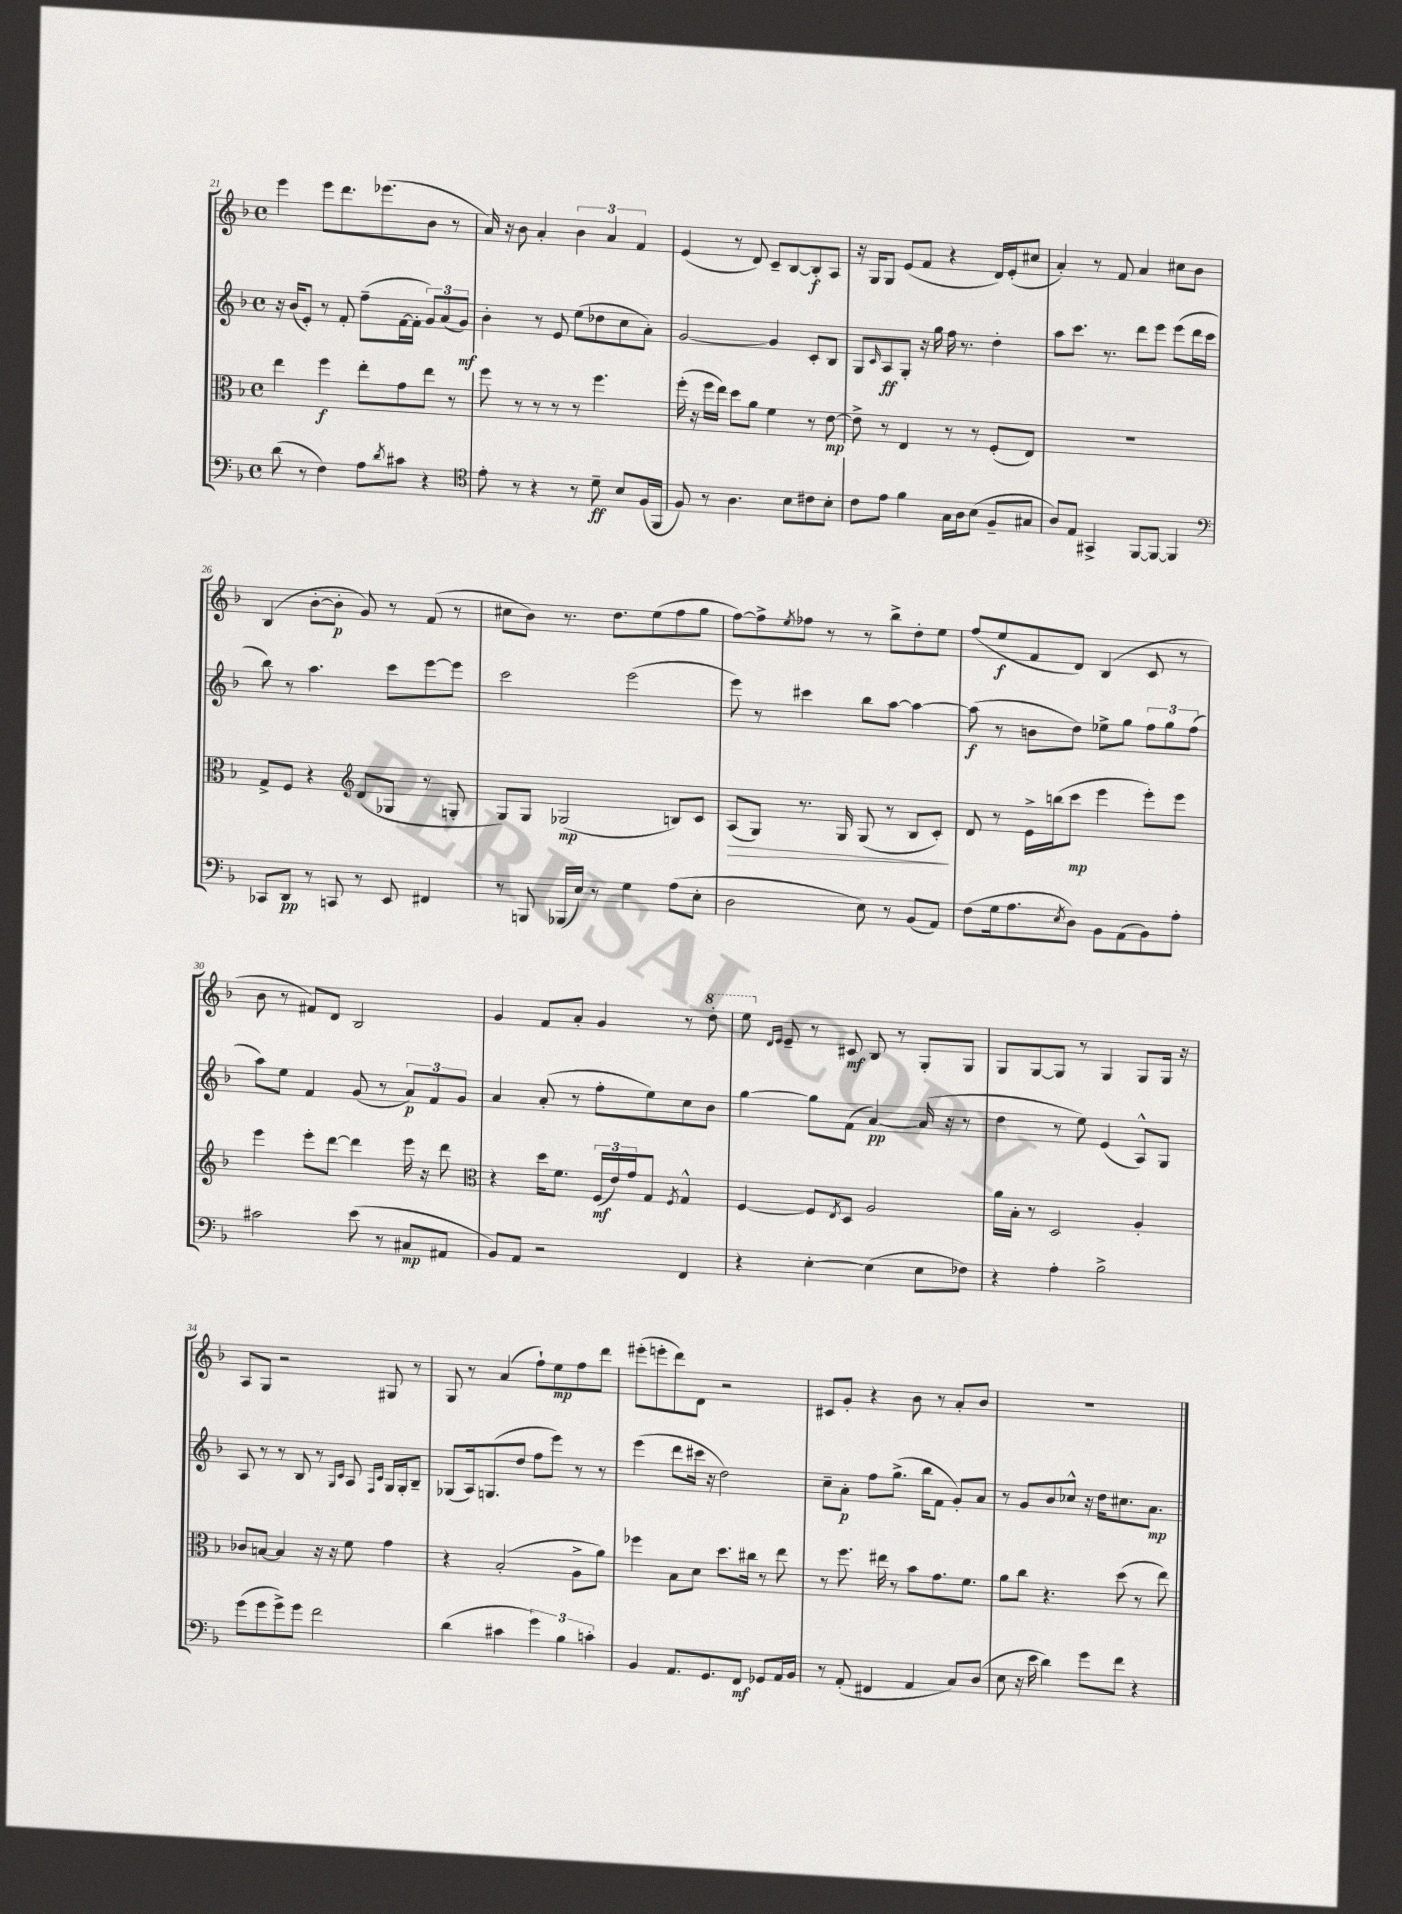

**kern	**dynam	**kern	**dynam	**kern	**dynam	**kern	**dynam
*part4	*part4	*part3	*part3	*part2	*part2	*part1	*part1
*staff4	*staff4	*staff3	*staff3	*staff2	*staff2	*staff1	*staff1
*clefF4	*	*clefC3	*	*clefG2	*	*clefG2	*
*k[b-]	*	*k[b-]	*	*k[b-]	*	*k[b-]	*
*M4/4	*	*M4/4	*	*M4/4	*	*M4/4	*
*met(c)	*	*met(c)	*	*met(c)	*	*met(c)	*
=21	=21	=21	=21	=21	=21	=21	=21
(8d\	.	4ee\	.	16r	.	4eee\	.
.	.	.	.	(16b-/KL	.	.	.
8r	.	.	.	8e'/J)	.	.	.
4F\)	.	4ff\	f	8r	.	8eee\L	.
.	.	.	.	8f'/	.	8.ddd\	.
8A\L	.	8ee'\L	.	(8ff~\L	.	.	.
.	.	.	.	.	.	(8.eee-X\	.
8qd/	.	.	.	.	.	.	.
8c#X\J	.	8g\	.	[16f\L	.	.	.
.	.	.	.	16f'\JJ]	.	.	.
4r	.	8ee\J	.	12g/L)	.	8b-\J	.
.	.	.	.	(12a/	.	.	.
.	.	8r	.	.	.	8r	.
.	.	.	.	12g/J)	mf	.	.
=22	=22	=22	=22	=22	=22	=22	=22
*clefC4	*	*	*	*	*	*	*
8e'\	.	8ff\	.	4b-'\	.	16a/)	.
.	.	.	.	.	.	16r	.
8r	.	8r	.	.	.	8b-\	.
4r	.	8r	.	8r	.	4a'/	.
.	.	8r	.	8e/	.	.	.
8r	.	8r	.	(8ee\L	.	6b-\	.
8d~\	ff	4.ff\	.	8dd-X\	.	.	.
.	.	.	.	.	.	6a/	.
8B-/L	.	.	.	8cc\	.	.	.
.	.	.	.	.	.	6f/	.
(16F/L	.	.	.	8a'\J)	.	.	.
16FF/JJ	.	.	.	.	.	.	.
=23	=23	=23	=23	=23	=23	=23	=23
8F/)	.	(16ff'\	.	[2g/	.	(4e/	.
.	.	16r	.	.	.	.	.
8r	.	16ff\LL	.	.	.	.	.
.	.	16ee\JJ)	.	.	.	.	.
4.A\	.	8dd\L	.	.	.	8r	.
.	.	8a\J	.	.	.	8d/)	.
.	.	4f\	.	4g/]	.	8c~/L	.
8B-\L	.	.	.	.	.	[8B-/	.
8c#X\	.	8r	.	8c'/L	.	8B-'/]	f
8B-'\J	.	[8e\	mp	8B-/J	.	8A/J	.
=24	=24	=24	=24	=24	=24	=24	=24
8c\L	.	8e^\]	.	8G/L	.	16r	.
.	.	.	.	.	.	16G/KL	.
.	.	.	.	16qqc/	.	.	.
8e\J	.	8r	.	8A/	ff	8G/J	.
4f\	.	4E/	.	8G'/J	.	(8e/L	.
.	.	.	.	16r	.	8f/J	.
.	.	.	.	16gg\	.	.	.
16G\LL	.	8r	.	16ff\	.	4r	.
16A\J	.	.	.	8.r	.	.	.
(8B-\J	.	8r	.	.	.	.	.
8F~/L	.	(8F'/L	.	4dd'\	.	16d/LL)	.
.	.	.	.	.	.	(16e'/J	.
8G#X/J	.	8E/J)	.	.	.	8cc#X/J	.
=25	=25	=25	=25	=25	=25	=25	=25
8A/L)	.	1r	.	8aa\L	.	4a'/)	.
8E/J	.	.	.	8.ccc\J	.	.	.
4GG#X^/	.	.	.	.	.	8r	.
.	.	.	.	8.r	.	.	.
.	.	.	.	.	.	8f/	.
[8FF/L	.	.	.	8ddd\L	.	4a/	.
8FF/J_	.	.	.	8eee\J	.	.	.
4FF/]	.	.	.	(8eee\L	.	8cc#X\L	.
.	.	.	.	16ddd\L	.	8b-\J	.
.	.	.	.	16ccc\JJ	.	.	.
!!LO:LB:g=z
=26	=26	=26	=26	=26	=26	=26	=26
*clefF4	*	*	*	*	*	*	*
8CC-X/L	.	8G^/L	.	8bb-\)	.	(4B-/	.
8DD/J	pp	8F/J	.	8r	.	.	.
8r	.	4r	.	4.aa\	.	[8b-'\L	.
8CCn/	.	.	.	.	.	8b-'\J]	p
*	*	*clefG2	*	*	*	*	*
8r	.	(8d/L	.	.	.	8g/)	.
8EE/	.	8G-X/J	.	8ccc\L	.	8r	.
4FF#X/	.	8r	.	[8eee\	.	(8f/	.
.	.	8Gn'/	.	8eee\J]	.	8r	.
=27	=27	=27	=27	=27	=27	=27	=27
8r	.	8G/L)	.	2ccc\	.	8cc#X\L	.
8BBBn/	.	8G/J	.	.	.	8b-\J)	.
(16BBB-X/LL	.	(2G-X/	mp	.	.	8.r	.
16E/JJ)	.	.	.	.	.	.	.
8r	.	.	.	.	.	.	.
.	.	.	.	.	.	8.dd\L	.
4G\	.	.	.	(2eee\	.	.	.
.	.	.	.	.	.	(8ee\	.
(8A\L	.	8Bn/L)	.	.	.	8ff\	.
8E'\J	.	8c/J	.	.	.	8gg\J	.
=28	=28	=28	=28	=28	=28	=28	=28
!	!	!	!LO:HP:b	!	!	!	!
2D\	.	(8A/L	>	8eee\)	.	[8ff\L)	.
.	.	8G/J)	.	8r	.	8ff^\]	.
.	.	.	.	.	.	8qee/	.
.	.	8.r	.	4ccc#X\	.	8ff-X\J	.
.	.	.	.	.	.	8r	.
.	.	16G/	.	.	.	.	.
8E\)	.	(8G/	.	8bb-\L	.	8r	.
8r	.	8r	.	[8aa\J	.	8bb-^\L	.
(8BB-/L	.	8B-/L	.	4aa\_	.	8dd'\	.
8AA/J)	.	8c'/J)	.	.	.	8ee\J	.
.	.	.	]	.	.	.	.
=29	=29	=29	=29	=29	=29	=29	=29
(8F\L	.	8d/	.	(8aa\]	f	(8ff/L	.
16G\k	.	8r	.	8r	.	8ee/	f
8.A\	.	.	.	.	.	.	.
.	.	16e^\LL	.	8bn\L	.	8f/	.
.	.	(16bbn\J	.	.	.	.	.
8qE/	.	.	.	.	.	.	.
8D\J)	.	8ccc\J	mp	8dd\J)	.	8d/J)	.
8BB-\L	.	4eee\	.	8ee-X^\L	.	(4B-/	.
(8AA\	.	.	.	8gg\J	.	.	.
8BB-\)	.	8eee'\L)	.	12ff\L	.	8c/	.
.	.	.	.	12gg\	.	.	.
8A'\J	.	8eee\J	.	.	.	8r	.
.	.	.	.	(12ff\J	.	.	.
!!LO:LB:g=z
=30	=30	=30	=30	=30	=30	=30	=30
2c#X\	.	4eee\	.	8aa\L)	.	8b-\	.
.	.	.	.	8ee\J	.	8r	.
.	.	8eee'\L	.	4f/	.	8f#X/L)	.
.	.	[8ddd\J	.	.	.	8d/J	.
(8e\	.	4ddd\]	.	(8g/	.	2B-/	.
8r	.	.	.	8r	.	.	.
8C#X/L	mp	16eee\	.	12a/L)	p	.	.
.	.	16r	.	.	.	.	.
.	.	.	.	12f/	.	.	.
8AA#X/J	.	8ddd\	.	.	.	.	.
.	.	.	.	12g/J	.	.	.
=31	=31	=31	=31	=31	=31	=31	=31
*	*	*clefC3	*	*	*	*	*
8BB-/L)	.	4r	.	4a/	.	4g/	.
8AA/J	.	.	.	.	.	.	.
2r	.	16dd\KL	.	(8a'/	.	8f/L	.
.	.	8.f\J	.	.	.	.	.
.	.	.	.	8r	.	8a'/J	.
.	.	(24F/LL	mf	8ff'\L	.	4g/	.
.	.	24e/)	.	.	.	.	.
.	.	24g/J	.	.	.	.	.
.	.	8G/J	.	8ee\)	.	.	.
.	.	8qF/	.	.	.	.	.
4FF/	.	4G^^/	.	8cc\	.	8r	.
*	*	*	*	*	*	*8va	*
.	.	.	.	8b-\J	.	8ddd'\	.
=32	=32	=32	=32	=32	=32	=32	=32
4r	.	[4F/	.	[4gg\	.	8eee\	.
*	*	*	*	*	*	*X8va	*
.	.	.	.	.	.	16qqd/LL	.
.	.	.	.	.	.	16qqe/JJ	.
.	.	.	.	.	.	8e~/	.
[4E'\	.	8F/L]	.	8gg\L]	.	8r	.
.	.	8qE/	.	.	.	.	.
.	.	8D/J	.	(8f\J	.	8c#X/	mf
(4E\]	.	2A/	.	[4a/)	pp	8B-/	.
.	.	.	.	.	.	8r	.
8E\L	.	.	.	(16a/]	.	8G'/L	.
.	.	.	.	16r	.	.	.
8F-X\J)	.	.	.	8r	.	8G/J	.
=33	=33	=33	=33	=33	=33	=33	=33
4r	.	16a\LL	.	4dd\	.	8G/L	.
.	.	16B-'\JJ	.	.	.	.	.
.	.	8r	.	.	.	[8G/	.
4A'\	.	2D/	.	8r	.	8G/J]	.
.	.	.	.	8ee\)	.	8r	.
2B-^\	.	.	.	(4e/	.	4G/	.
.	.	4A'/	.	8A^^/L)	.	8G/L	.
.	.	.	.	8G/J	.	16G/Jk	.
.	.	.	.	.	.	16r	.
!!LO:LB:g=z
=34	=34	=34	=34	=34	=34	=34	=34
(8g\L	.	8c-X/L	.	8A/	.	8A/L	.
8g\	.	[8Bn/J	.	8r	.	8G/J	.
8g^\)	.	4B/]	.	8r	.	2r	.
8g\J	.	.	.	8B-/	.	.	.
2f\	.	16r	.	8r	.	.	.
.	.	16r	.	.	.	.	.
.	.	.	.	16qqG/LL	.	.	.
.	.	.	.	16qqc/JJ	.	.	.
.	.	8f\	.	8A/	.	.	.
.	.	.	.	16qqF/LL	.	.	.
.	.	.	.	16qqc/JJ	.	.	.
.	.	4g\	.	16G/LL	.	8G#X/	.
.	.	.	.	16G'/J	.	.	.
.	.	.	.	8B-~/J	.	8r	.
=35	=35	=35	=35	=35	=35	=35	=35
(4d\	.	4r	.	(8G-X/L	.	8G/	.
.	.	.	.	16A/k)	.	8r	.
.	.	.	.	(8.Gn/	.	.	.
4c#X\	.	(2B-'/	.	.	.	(4a/	.
.	.	.	.	8dd/J	.	.	.
6g\)	.	.	.	8ff\L	.	8ff`\L)	.
.	.	.	.	8eee\J)	.	8ee\	mp
6B-\	.	.	.	.	.	.	.
.	.	8A^\L	.	8r	.	8ff\	.
6cn'\	.	.	.	.	.	.	.
.	.	8a\J)	.	8r	.	8ddd\J	.
=36	=36	=36	=36	=36	=36	=36	=36
4BB-/	.	4ff-X\	.	(4eee\	.	(8eee#X'\L	.
.	.	.	.	.	.	8eeen'\	.
8.AA/L	.	8B-\L	.	8ddd\L	.	8ddd\)	.
.	.	8d\J	.	16ccc#X\Jk	.	8d\J	.
8.GG/	.	.	.	16r	.	.	.
.	.	8.dd\L	.	2dd\)	.	2r	.
8FF/J	mf	.	.	.	.	.	.
.	.	16cc#X\Jk	.	.	.	.	.
8GG-X/L	.	8r	.	.	.	.	.
16AA/L	.	8ee\	.	.	.	.	.
16BB-/JJ	.	.	.	.	.	.	.
=37	=37	=37	=37	=37	=37	=37	=37
8r	.	8r	.	8cc~\L	.	8c#X/L	.
(8AA'/	.	8.ff\	.	8a'\J	p	8g'/J	.
4FF#X/	.	.	.	8ff\L	.	4r	.
.	.	16ee#X\	.	.	.	.	.
.	.	8r	.	(8.gg^\J	.	.	.
4AA/	.	8b-\L	.	.	.	8b-\	.
.	.	.	.	16bb-\KL	.	.	.
.	.	8.g\	.	8f\J	.	8r	.
8C/L)	.	.	.	8g'/L)	.	8a'/L	.
.	.	8.f\J	.	.	.	.	.
(8D/J	.	.	.	8a/J	.	8b-/J	.
=38	=38	=38	=38	=38	=38	=38	=38
8E\	.	8a\L	.	8r	.	1r	.
16r	.	8cc\J	.	8g/L	.	.	.
16e\	.	.	.	.	.	.	.
4d\)	.	4.r	.	8b-/	.	.	.
.	.	.	.	8cc-X^^/J	.	.	.
8g\L	.	.	.	16r	.	.	.
.	.	.	.	16dd\KL	.	.	.
8f\J	.	(8dd\	.	8.cc#X\	.	.	.
4r	.	8r	.	.	.	.	.
.	.	.	.	8.a\J	mp	.	.
.	.	8ee\)	.	.	.	.	.
==	==	==	==	==	==	==	==
*-	*-	*-	*-	*-	*-	*-	*-
